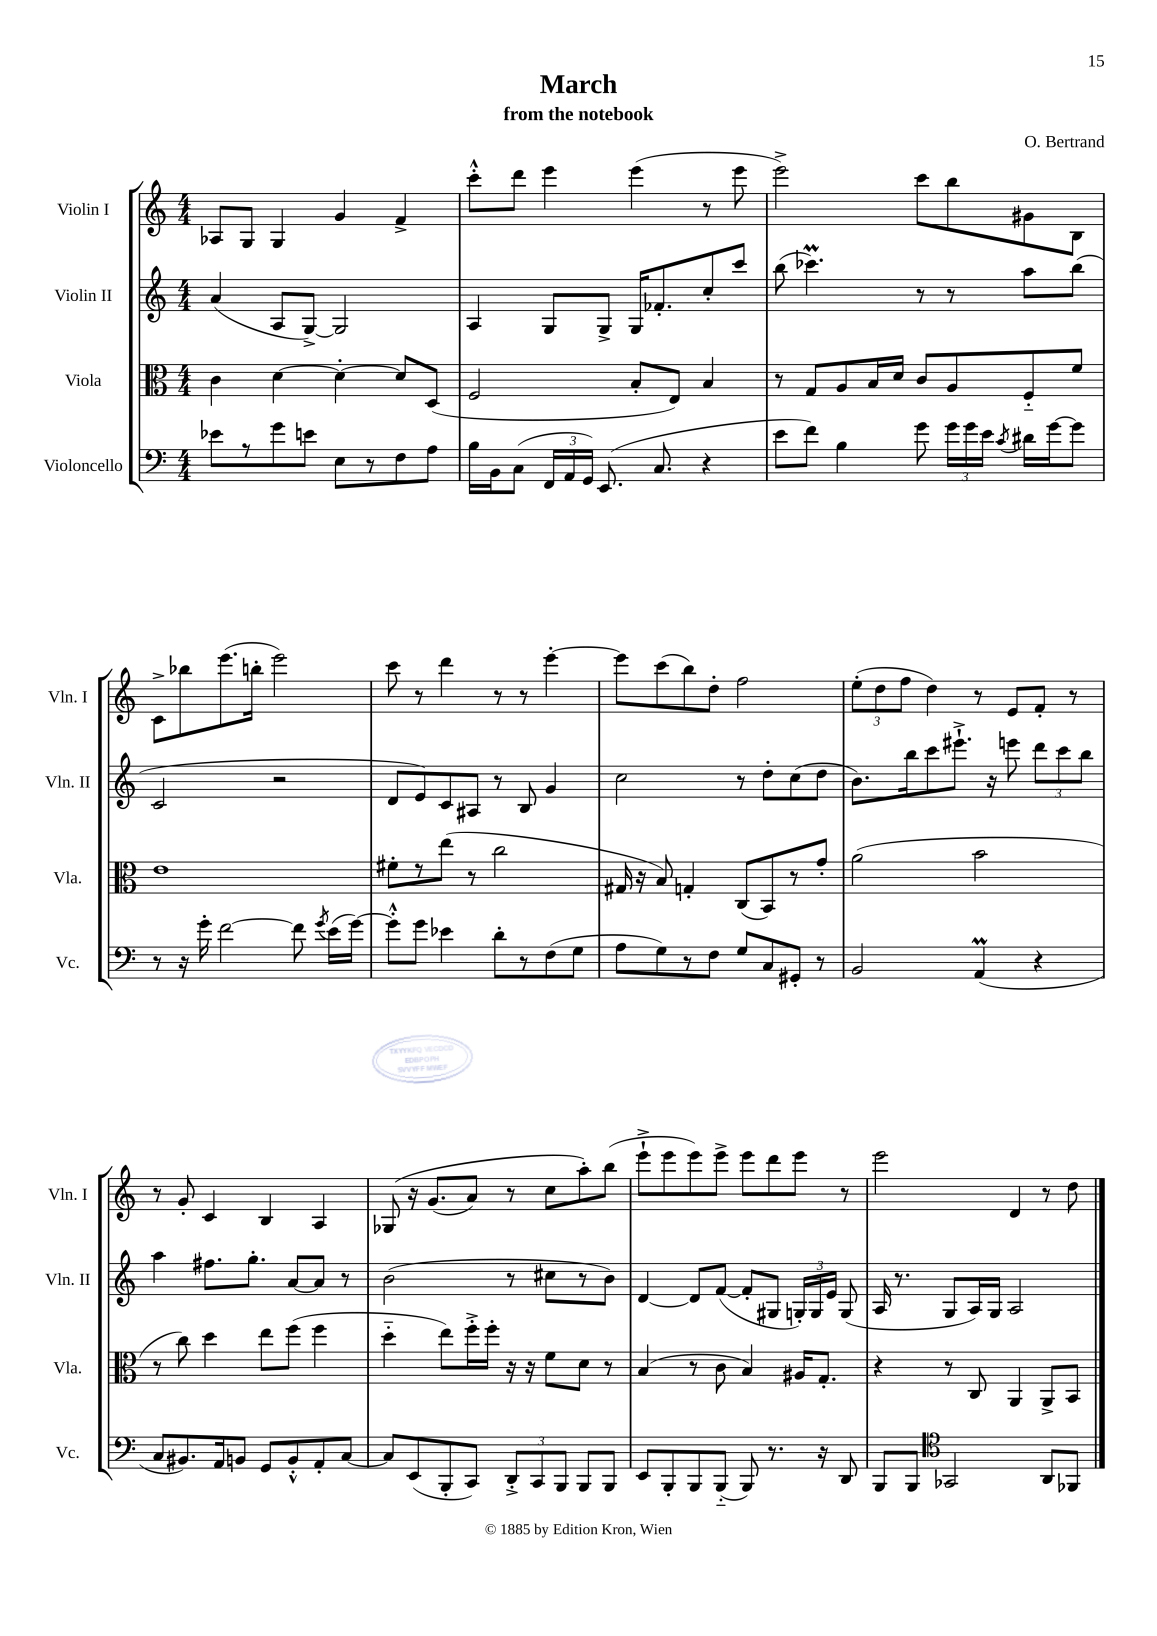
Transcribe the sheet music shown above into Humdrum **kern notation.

**kern	**kern	**kern	**kern
*staff4	*staff3	*staff2	*staff1
*clefF4	*clefC3	*clefG2	*clefG2
*k[]	*k[]	*k[]	*k[]
*M4/4	*M4/4	*M4/4	*M4/4
8e-	4c	(4a	8A-
8r	.	.	8G
8g	[4d	8A	4G
8e	.	[8G^)	.
8E	4d'_	2G]	4g
8r	.	.	.
8F	8d]	.	4f^
8A	(8D	.	.
=	=	=	=
16B	2F	4A	8ccc'^^
16BB	.	.	.
(8C	.	.	8ddd
24FF	.	8G	4eee
24AA	.	.	.
24GG)	.	.	.
(8.EE	.	8G^	.
.	8B'	16G	(4eee
8.C	.	8.f-'	.
.	8E)	.	.
4r	4B	8cc'	8r
.	.	8ccc	8eee
=	=	=	=
8e	8r	(8bb	2eee^)
8f)	8G	4.ccc-)	.
4B	8A	.	.
.	16B	.	.
.	16d	.	.
8g	8c	8r	8ccc
24g	8A	8r	8bb
24g	.	.	.
24e	.	.	.
8qc	.	.	.
16d#	8F'~	8aa	8g#
[16g	.	.	.
8g]	8f	(8bb	8B
=	=	=	=
8r	1e	2c	8c^
16r	.	.	8bb-
16g'	.	.	.
[2f	.	.	(8.eee
.	.	.	16bb'
.	.	2r	2eee)
8f]	.	.	.
8qg	.	.	.
(16e	.	.	.
[16g)	.	.	.
=	=	=	=
8g'^^]	8f#'	8d	8ccc
8g	8r	8e)	8r
4e-	(8ee	8c	4ddd
.	8r	8A#	.
8d'	2cc	8r	8r
8r	.	8B	8r
(8F	.	4g	[4eee'
8G	.	.	.
=	=	=	=
8A	16G#	2cc	8eee]
.	16r	.	.
8G)	8B)	.	(8ccc
8r	4G'	.	8bb)
8F	.	.	8dd'
8G	(8C	8r	2ff
8C	8BB)	8dd'	.
8GG#'	8r	(8cc	.
8r	8g'	8dd	.
=	=	=	=
2BB	(2a	8.b)	(12ee'
.	.	.	12dd
.	.	.	12ff
.	.	16bb	.
.	.	8ccc	4dd)
.	.	8.eee#`^	.
(4AA	2b	.	8r
.	.	16r	.
.	.	8eee	8e
4r	.	12ddd	8f'
.	.	12ccc	.
.	.	.	8r
.	.	12bb	.
=	=	=	=
8C	8r	4aa	8r
8.BB#)	8cc)	.	8g'
.	4dd	8.ff#	4c
16AA	.	.	.
8BB	.	.	.
.	.	8.gg'	.
8GG	8ee	.	4B
8BB'^^	(8ff	[8a	.
8AA'	4ff	8a]	4A
[8C	.	8r	.
=	=	=	=
8C]	4dd'~	(2b	&(8G-
(8EE	.	.	16r
.	.	.	(8.g
8BBB'	8ee)	.	.
8CC)	16ff'^	.	8a)
.	16ff'	.	.
12DD'^	16r	8r	8r
.	16r	.	.
12CC	.	.	.
.	8f	8cc#	8cc
12BBB	.	.	.
8BBB	8d	8r	8aa'&)
8BBB	8r	8b)	(8bb
=	=	=	=
8EE	(4B	[4d	8eee`^
8BBB'	.	.	8eee
8BBB	8r	8d]	8eee)
(8BBB'~	8c	([8f	8eee^
8BBB)	4B)	8f']	8eee
8.r	.	8G#	8ddd
.	16A#	24G')	8eee
.	.	24G	.
16r	8.G'	.	.
.	.	24e	.
8DD	.	(8G	8r
=	=	=	=
8BBB	4r	16A	2eee
.	.	8.r	.
8BBB	.	.	.
*clefC4	*	*	*
2GG-	8r	8G	.
.	8C	16A)	.
.	.	16G	.
.	4AA	2A	4d
8AA	8AA^	.	8r
8FF-	8BB	.	8dd
==	==	==	==
*-	*-	*-	*-
